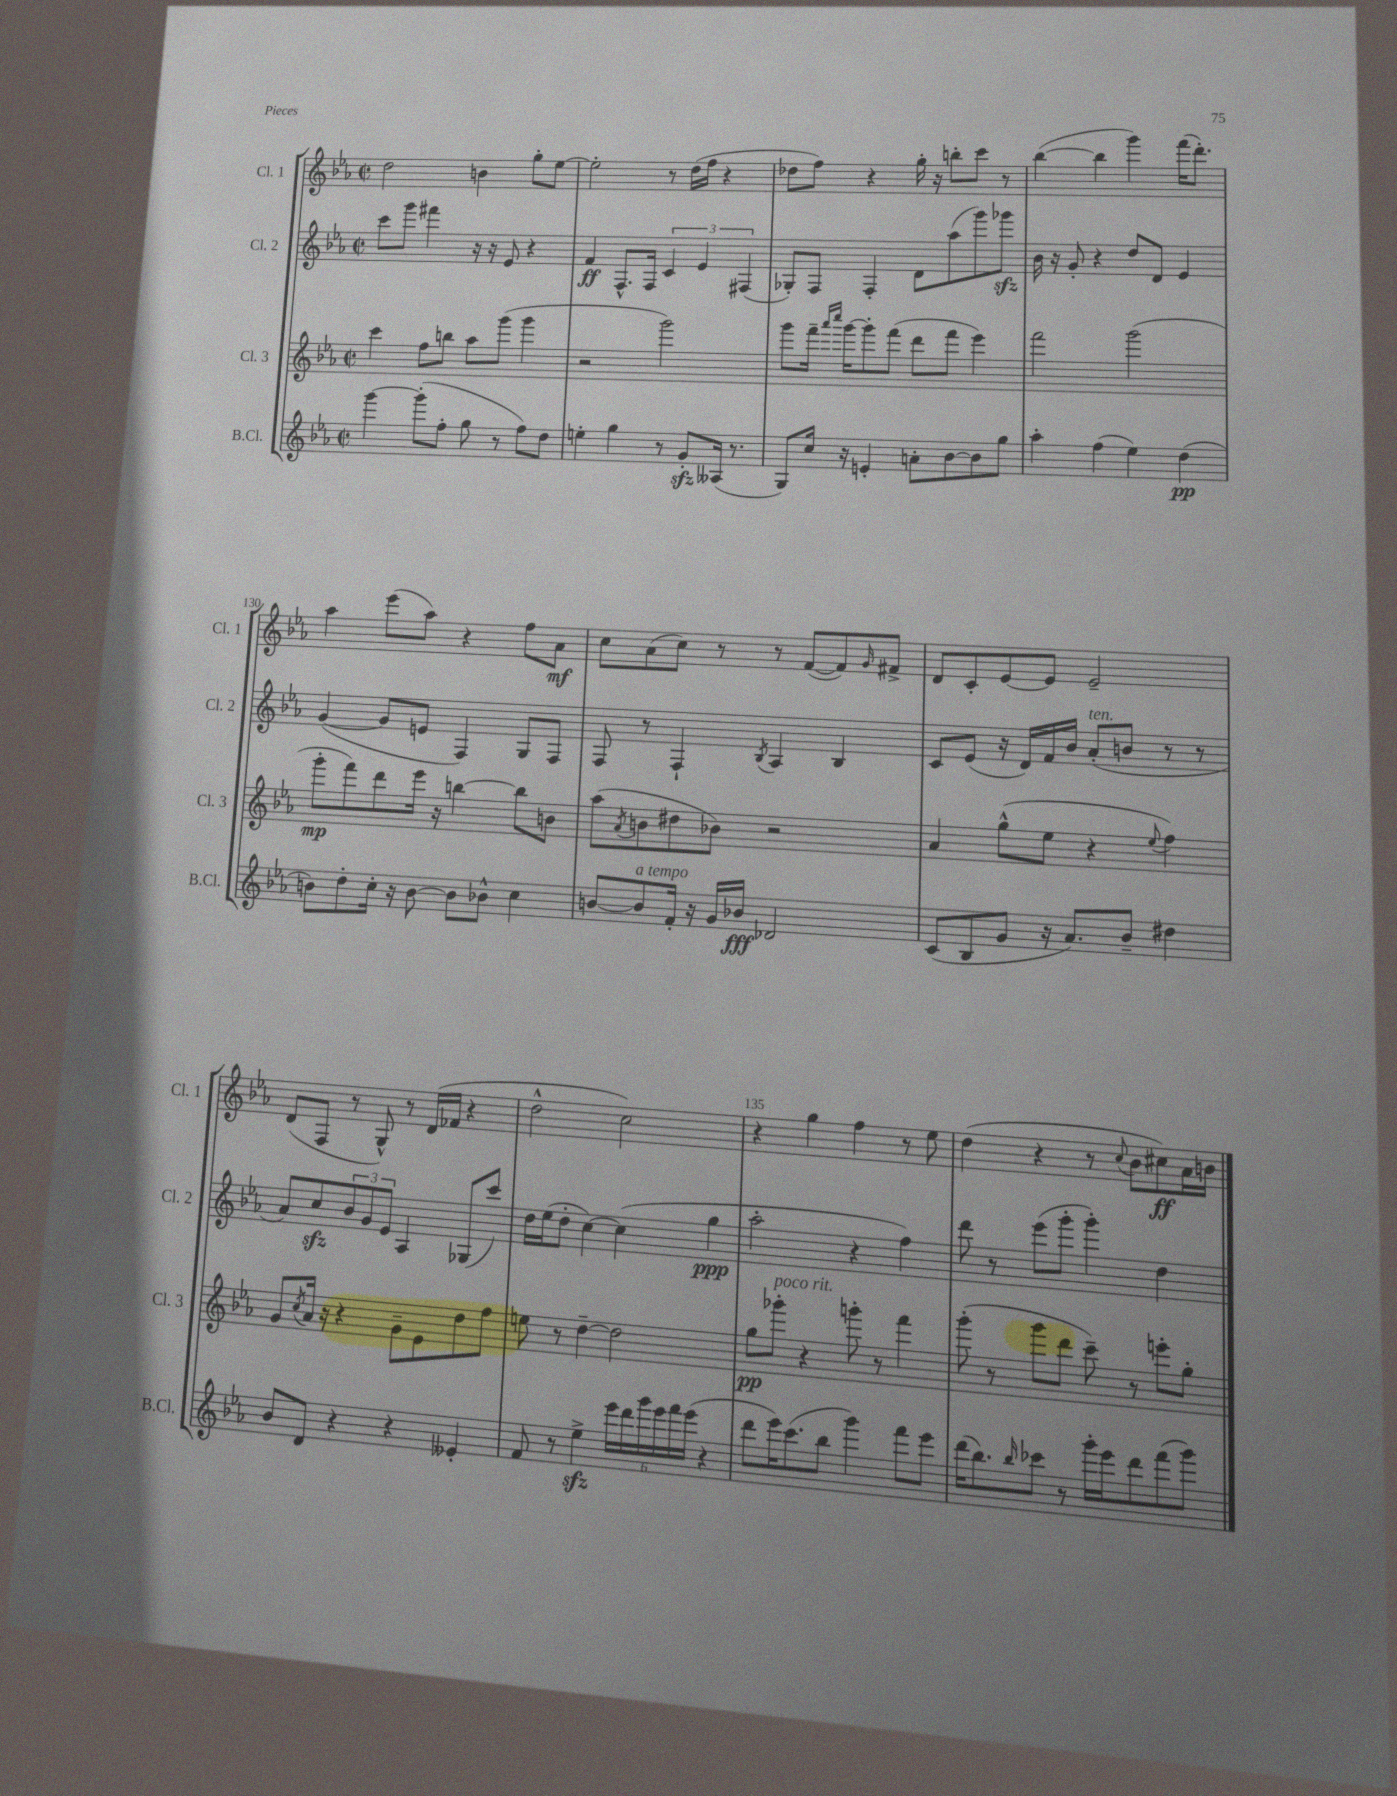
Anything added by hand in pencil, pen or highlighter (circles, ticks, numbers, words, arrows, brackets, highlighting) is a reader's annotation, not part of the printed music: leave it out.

**kern	**dynam	**kern	**dynam	**kern	**dynam	**kern	**dynam
*part4	*part4	*part3	*part3	*part2	*part2	*part1	*part1
*staff4	*staff4	*staff3	*staff3	*staff2	*staff2	*staff1	*staff1
*I"B.Cl.	*	*I"Cl. 3	*	*I"Cl. 2	*	*I"Cl. 1	*
*I'B.Cl.	*	*I'Cl. 3	*	*I'Cl. 2	*	*I'Cl. 1	*
*clefG2	*	*clefG2	*	*clefG2	*	*clefG2	*
*k[b-e-a-]	*	*k[b-e-a-]	*	*k[b-e-a-]	*	*k[b-e-a-]	*
*M2/2	*	*M2/2	*	*M2/2	*	*M2/2	*
*met(c|)	*	*met(c|)	*	*met(c|)	*	*met(c|)	*
=126	=126	=126	=126	=126	=126	=126	=126
[4ggg\	.	4ccc\	.	8ccc\L	.	2dd\	.
.	.	.	.	8ggg\J	.	.	.
(8ggg'\L]	.	8ff\L	.	4fff#X\	.	.	.
8ff'\J	.	8bbn\J	.	.	.	.	.
8gg\	.	8aa-\L	.	16r	.	4bn\	.
.	.	.	.	16r	.	.	.
8r	.	(8ggg\J	.	8e-/	.	.	.
8ff\L)	.	4ggg\	.	4r	.	8gg'\L	.
8dd\J	.	.	.	.	.	[8ee-\J	.
=127	=127	=127	=127	=127	=127	=127	=127
4een'\	.	2r	.	4f/	ff	2ee-'\]	.
4gg\	.	.	.	8.F^^/L	.	.	.
.	.	.	.	16F/Jk	.	.	.
8r	.	2ggg\)	.	6c/	.	8r	.
8gzz'/L	.	.	.	.	.	(16dd\LL	.
.	.	.	.	6e-/	.	.	.
.	.	.	.	.	.	16ff\JJ	.
(16A--X/Jk	.	.	.	.	.	4r	.
8.r	.	.	.	.	.	.	.
.	.	.	.	(6F#X/	.	.	.
=128	=128	=128	=128	=128	=128	=128	=128
8G/L)	.	8ggg\L	.	8G-X'/L)	.	8dd-X\L	.
16cc/Jk	.	16fff~\Jk	.	8F/J	.	8ff\J)	.
.	.	16qqaaa-/LL	.	.	.	.	.
.	.	16qqcccc/JJ	.	.	.	.	.
16r	.	[16ggg\KL	.	.	.	.	.
4en'/	.	8ggg'\]	.	4F'/	.	4r	.
.	.	(8fff\J	.	.	.	.	.
8an'\L	.	8ddd\L	.	8d\L	.	16gg'\	.
.	.	.	.	.	.	16r	.
[8b-\	.	8fff\J	.	(8aa-\	.	8bbn'\L	.
8b-\]	.	4eee-\)	.	8ggg\)	.	8ccc\J	.
8gg\J	.	.	.	8ggg-Xzz\J	.	8r	.
=129	=129	=129	=129	=129	=129	=129	=129
4aa-'\	.	2fff\	.	16b-\	.	([4bb-\	.
.	.	.	.	16r	.	.	.
.	.	.	.	8g'/	.	.	.
(4ff\	.	.	.	4r	.	4bb-\]	.
4ee-\)	.	(2ggg\	.	8dd/L	.	4ggg\)	.
.	.	.	.	8d/J	.	.	.
(4dd\	pp	.	.	4e-/	.	(16fff\KL	.
.	.	.	.	.	.	8.ddd'\J)	.
!!LO:LB:g=z
=130	=130	=130	=130	=130	=130	=130	=130
8bn\L)	.	8ggg'\L	mp	([4g/	.	4aa-\	.
8dd'\	.	8fff\)	.	.	.	.	.
16cc'\Jk	.	8ddd\	.	8g/L]	.	(8eee-\L	.
16r	.	.	.	.	.	.	.
[8b\	.	16eee-\Jk	.	8en/J	.	8aa-\J)	.
.	.	16r	.	.	.	.	.
8b\L]	.	[4bbn\	.	4F/)	.	4r	.
8b-X^^\J	.	.	.	.	.	.	.
4cc\	.	8bb\L]	.	8G/L	.	8ff\L	.
.	.	8bn\J	.	8F/J	.	8a-\J	mf
=131	=131	=131	=131	=131	=131	=131	=131
[8bn/L	.	(8aa-\L	.	8F/	.	8cc\L	.
.	.	8qa-/	.	.	.	.	.
!LO:TX:a:i:t=a tempo	!	!	!	!	!	!	!
8b/]	.	8bn\	.	8r	.	(8a-\	.
16f'/Jk	.	8dd#X\	.	4F`/	.	8cc\J)	.
16r	.	.	.	.	.	.	.
16g/LL	.	8b-X\J)	.	.	.	8r	.
16b-X/JJ	fff	.	.	.	.	.	.
.	.	.	.	8qB-/	.	.	.
2d-X/	.	2r	.	4A-/	.	8r	.
.	.	.	.	.	.	([8f/L	.
.	.	.	.	4B-/	.	8f/])	.
.	.	.	.	.	.	16qqg/	.
.	.	.	.	.	.	8f#X^/J	.
=132	=132	=132	=132	=132	=132	=132	=132
(8c/L	.	4a-/	.	8c/L	.	8d/L	.
8B-/	.	.	.	(8e-/J	.	8c'/	.
8g/J	.	(8gg^^\L	.	16r	.	[8e-/	.
.	.	.	.	16d/LL)	.	.	.
16r	.	8ee-\J	.	16f/	.	8e-/J]	.
8.a-/L)	.	.	.	16b-/JJ	.	.	.
!	!	!	!	!LO:TX:a:i:t=ten.	!	!	!
.	.	4r	.	(8a-'/L	.	2e-~/	.
8b-~/J	.	.	.	8bn/J	.	.	.
.	.	8qqee-/	.	.	.	.	.
4dd#X\	.	4ff\)	.	8r	.	.	.
.	.	.	.	8r	.	.	.
!!LO:LB:g=z
=133	=133	=133	=133	=133	=133	=133	=133
8b-/L	.	8g/L	.	8a-/L)	.	(8d/L	.
.	.	8qcc/	.	.	.	.	.
8d/J	.	16a-/Jk	.	8cczz/	.	8F/J	.
.	.	16r	.	.	.	.	.
4r	.	4r	.	12b-/	.	8r	.
.	.	.	.	12g/	.	.	.
.	.	.	.	.	.	8G^^/)	.
.	.	.	.	12e-/J	.	.	.
4r	.	8g~\L	.	4A-/	.	8r	.
.	.	8e-\	.	.	.	(16d/LL	.
.	.	.	.	.	.	16f-X/JJ	.
4e--X'/	.	8dd\	.	(8G-X/L	.	4r	.
.	.	8ff\J	.	8ccc/J)	.	.	.
=134	=134	=134	=134	=134	=134	=134	=134
8f/	.	8een\	.	16dd\LL	.	2dd^^\	.
.	.	.	.	(16ee-\J	.	.	.
8r	.	8r	.	8dd'\J	.	.	.
4ee-zz^\	.	[4dd~\	.	[4cc\)	.	.	.
24eee-\LL	.	2dd\]	.	(4cc\]	.	2cc\)	.
24ddd\	.	.	.	.	.	.	.
24ggg\	.	.	.	.	.	.	.
24eee-\	.	.	.	.	.	.	.
24fff\	.	.	.	.	.	.	.
(24eee-\JJ	.	.	.	.	.	.	.
4r	.	.	.	4gg\	ppp	.	.
=135	=135	=135	=135	=135	=135	=135	=135
8ddd\L	.	8gg\L	pp	2aa-'\	.	4r	.
!	!	!LO:TX:a:i:t=poco rit.	!	!	!	!	!
16eee-\K)	.	8ggg-X'\J	.	.	.	.	.
(8.ccc\	.	.	.	.	.	.	.
.	.	4r	.	.	.	4gg\	.
8bb-\J	.	.	.	.	.	.	.
4ggg\)	.	8gggn'\	.	4r	.	4ff\	.
.	.	8r	.	.	.	.	.
8fff\L	.	4fff\	.	4ff\)	.	8r	.
8eee-\J	.	.	.	.	.	8ee-\	.
=136	=136	=136	=136	=136	=136	=136	=136
(16ddd\KL	.	(8ggg'\	.	8ddd\	.	(4dd\	.
8.bb-\)	.	.	.	.	.	.	.
.	.	8r	.	8r	.	.	.
16qqbb-/	.	.	.	.	.	.	.
8ccc-X\J	.	8ggg\L	.	(8eee-\L	.	4r	.
8r	.	8ddd\J	.	8ggg'\J	.	.	.
16ggg'\LL	.	8ccc~\)	.	4ggg'\)	.	8r	.
16eee-\J	.	.	.	.	.	.	.
.	.	.	.	.	.	8qqcc/	.
8ddd\	.	8r	.	.	.	8b-\L	.
(8fff\	.	8eeen'\L	.	4dd\	.	8cc#X\)	ff
8ggg\J)	.	8gg'\J	.	.	.	16a-\L	.
.	.	.	.	.	.	16bn\JJ	.
==	==	==	==	==	==	==	==
*-	*-	*-	*-	*-	*-	*-	*-
